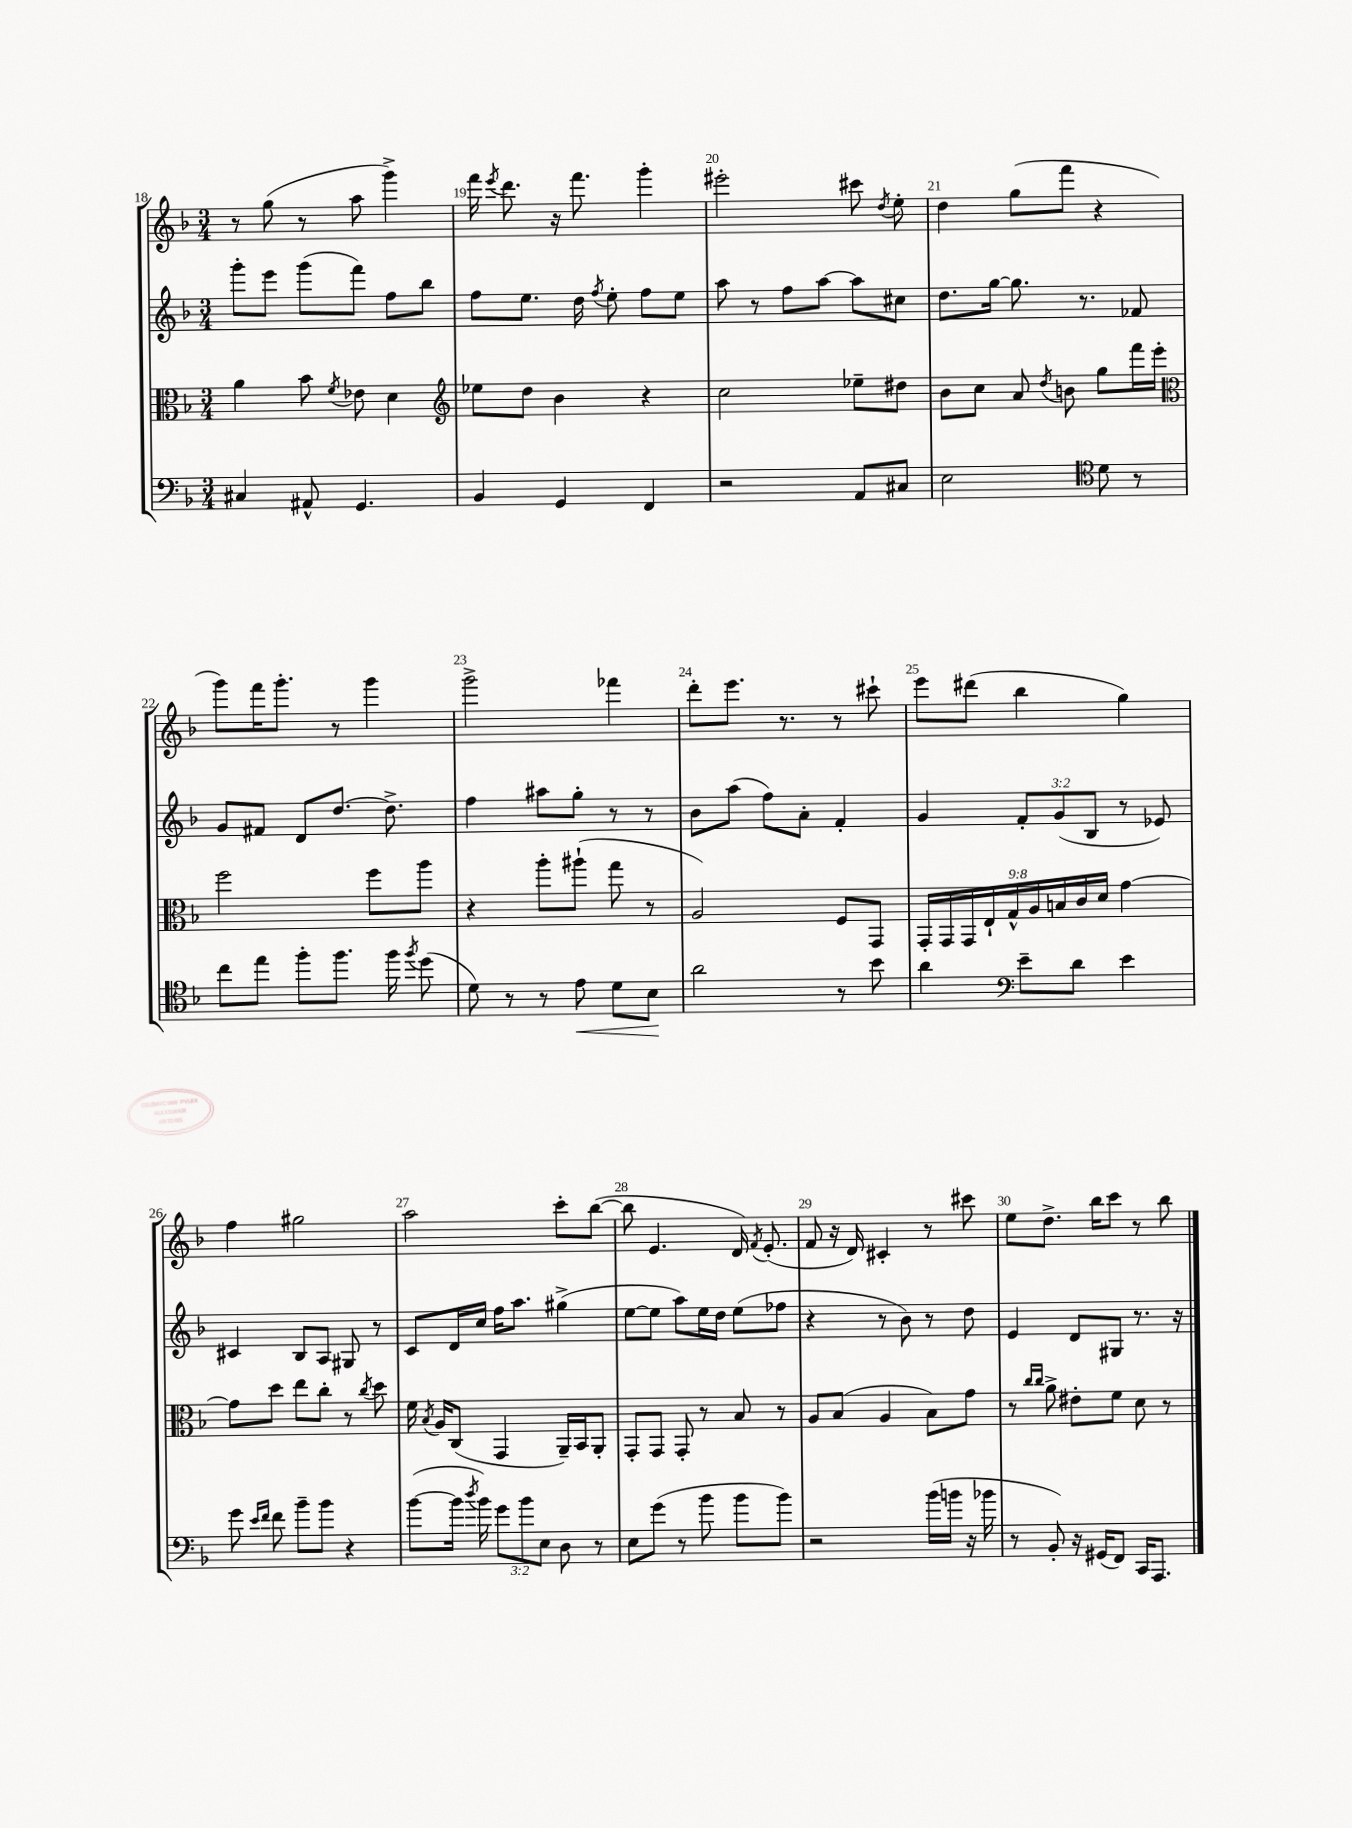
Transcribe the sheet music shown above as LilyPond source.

<<
\new StaffGroup <<
\new Staff = "s0" {
    \clef treble \key f \major \numericTimeSignature \time 3/4
    \autoBeamOff r8 g''8( r8 a''8 g'''4->) |
    f'''16 \acciaccatura { e'''8 } d'''8. r16 f'''8. g'''4-. |
    eis'''2-. cis'''8 \acciaccatura { d''8 } e''8-. |
    d''4 g''8[( f'''8] r4 |
    g'''8[) f'''16 g'''8.]-. r8 g'''4 |
    g'''2-> fes'''4 |
    d'''8[-. e'''8.] r8. r8 cis'''8-! |
    e'''8[ dis'''8]( bes''4 g''4) |
    f''4 gis''2 |
    a''2 c'''8[-. bes''8]~( |
    bes''8 e'4. d'16) \acciaccatura { f'8 } e'8.-.( |
    f'8 r16 d'16) cis'4-. r8 cis'''8 |
    e''8[ d''8.]-> bes''16[ c'''8] r8 bes''8 \bar "|." |
}
\new Staff = "s1" {
    \clef treble \key f \major \numericTimeSignature \time 3/4 \override Staff.TupletNumber.text = #tuplet-number::calc-fraction-text
    \autoBeamOff g'''8[-. e'''8] g'''8[( f'''8]) f''8[ bes''8] |
    f''8[ e''8.] d''16 \acciaccatura { f''8 } e''8-. f''8[ e''8] |
    a''8 r8 f''8[ a''8]~ a''8[ cis''8] |
    d''8.[ g''16]~ g''8. r8. fes'8 |
    g'8[ fis'8] d'8[ d''8.]~ d''8.-> |
    f''4 ais''8[ g''8]-. r8 r8 |
    bes'8[ a''8]( f''8[) a'8]-. f'4-. |
    g'4 \tuplet 3/2 { f'8[-. g'8( bes8] } r8 ees'8) |
    cis'4 bes8[ a8] gis8 r8 |
    c'8[ d'16 c''16] f''16[ a''8.] gis''4->( |
    e''8[~ e''8] a''8[) e''16 d''16] e''8[( fes''8] |
    r4 r8 bes'8) r8 d''8 |
    e'4 d'8[ gis8] r8. r16 \bar "|." |
}
\new Staff = "s2" {
    \clef alto \key f \major \numericTimeSignature \time 3/4 \override Staff.TupletNumber.text = #tuplet-number::calc-fraction-text
    \autoBeamOff a'4 bes'8 \acciaccatura { f'8 } ees'8 d'4 |
    \clef treble ees''8[ d''8] bes'4 r4 |
    c''2 ees''8[-- dis''8] |
    bes'8[ c''8] a'8 \acciaccatura { d''8 } b'8 g''8[ f'''16 e'''16]-. |
    \clef alto f''2 f''8[ a''8] |
    r4 a''8[-. ais''8]-!( g''8 r8 |
    a2) f8[ g,8] |
    \tuplet 9/8 { g,16[-. g,16 g,16 e16-! g16-^ a16 b16 c'16 d'16] } g'4~ |
    g'8[ d''8] e''8[ c''8]-. r8 \acciaccatura { c''8 } d''8 |
    f'16 \acciaccatura { bes8 } a16[ c8]( g,4 a,16[--) bes,16 a,8]-. |
    g,8[-. g,8] g,8-. r8 bes8 r8 |
    a8[ bes8]( a4 bes8[) g'8] |
    r8 \grace { c''16[ c''16] } a'8-> eis'8[-. f'8] d'8 r8 \bar "|." |
}
\new Staff = "s3" {
    \clef bass \key f \major \numericTimeSignature \time 3/4 \override Staff.TupletNumber.text = #tuplet-number::calc-fraction-text
    \autoBeamOff cis4 ais,8-^ g,4. |
    bes,4 g,4 f,4 |
    r2 a,8[ cis8] |
    e2 \clef tenor d'8 r8 |
    c''8[ e''8] f''8[-. f''8.] f''16 \acciaccatura { f''8 } d''8( |
    d'8) r8 r8 e'8\< d'8[ bes8]\! |
    a'2 r8 bes'8 |
    a'4 \clef bass e'8[-- d'8] e'4 |
    g'8 \grace { e'16[ f'16] } f'8 bes'8[-- bes'8] r4 |
    bes'8[~( bes'16] \acciaccatura { d''8 } bes'16) \tuplet 3/2 { g'8[ bes'8 e8] } d8 r8 |
    e8[ g'8]( r8 bes'8 bes'8[ bes'8]) |
    r2 bes'16[( b'16] r16 bes'16 |
    r8 bes,8-.) r16 gis,16[( f,8]) c,16[ a,,8.] \bar "|." |
}
>>
>>
\layout { \context { \Score currentBarNumber = #18 \override BarNumber.break-visibility = ##(#f #t #t) barNumberVisibility = #all-bar-numbers-visible } }
